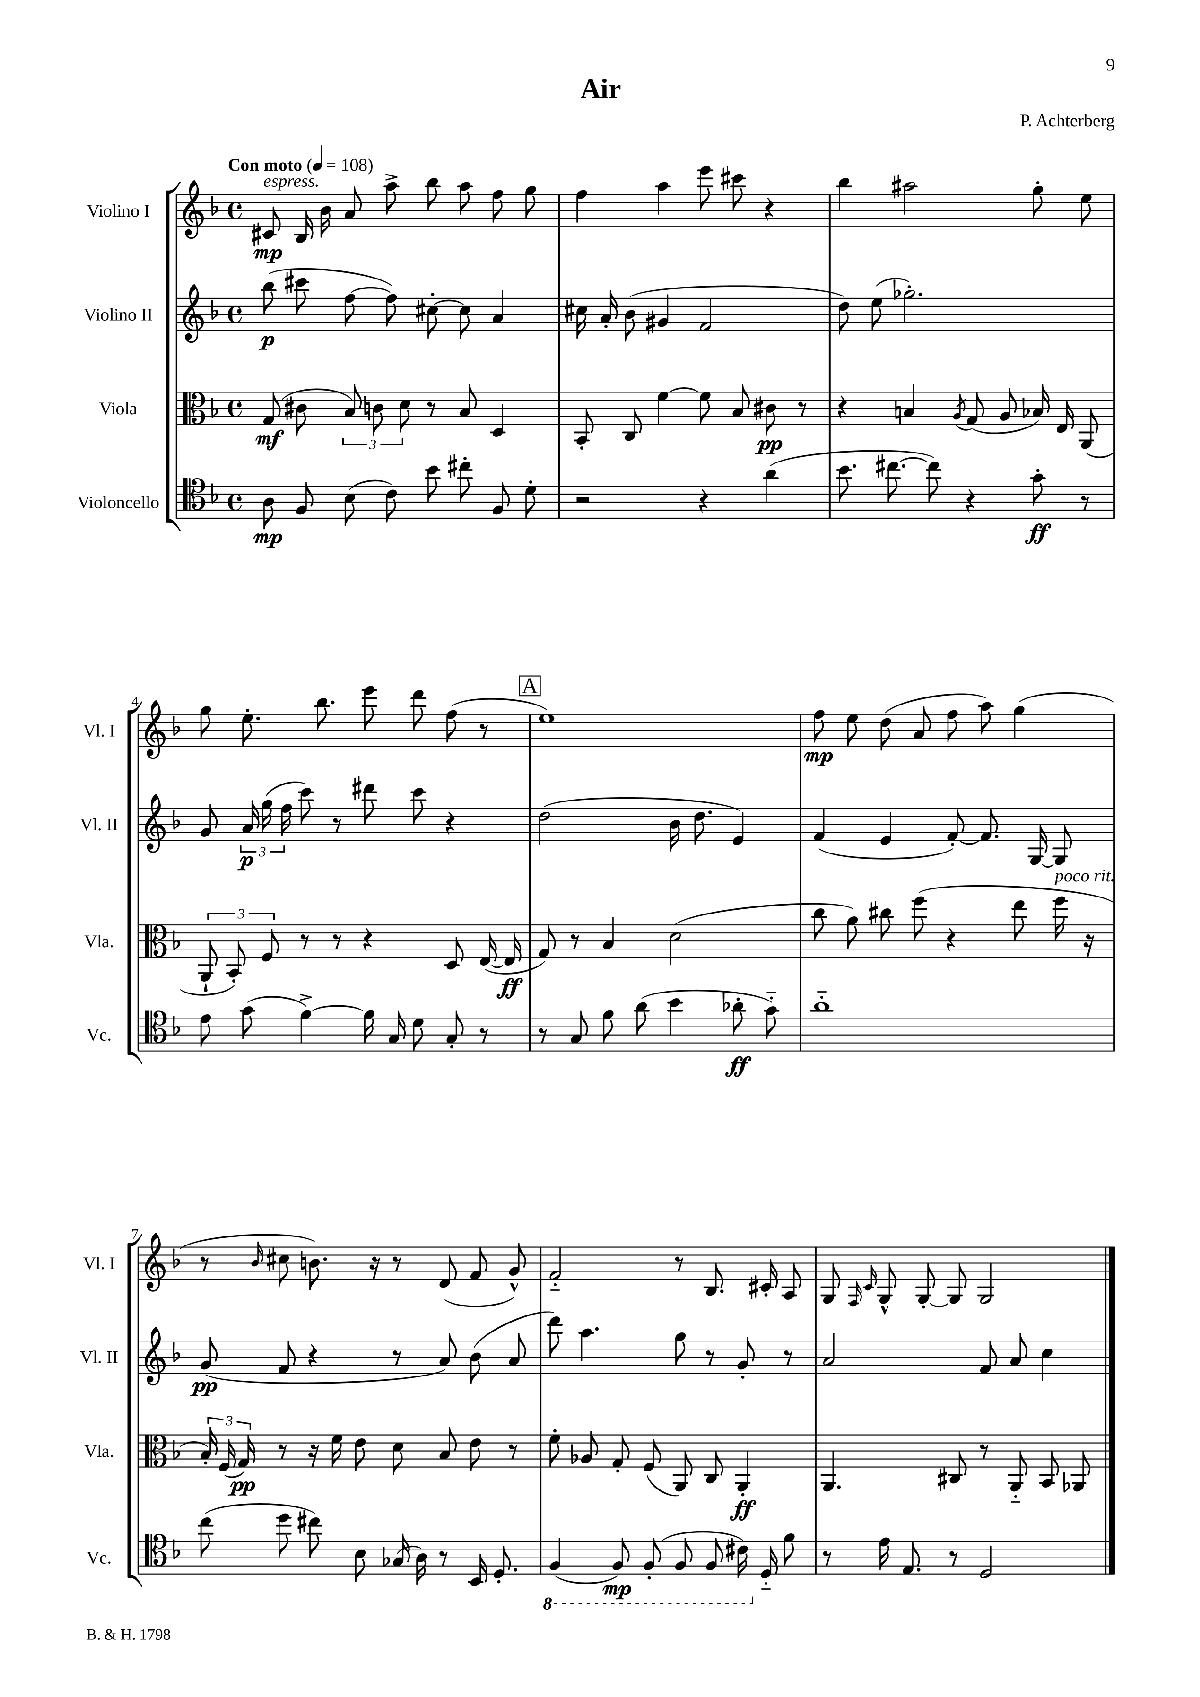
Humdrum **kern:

**kern	**kern	**kern	**kern
*staff4	*staff3	*staff2	*staff1
*clefC4	*clefC3	*clefG2	*clefG2
*k[b-]	*k[b-]	*k[b-]	*k[b-]
*M4/4	*M4/4	*M4/4	*M4/4
*met(c)	*met(c)	*met(c)	*met(c)
*MM108	*MM108	*MM108	*MM108
8A	(8G	(8bb-	8c#
8F	8c#	8ccc#	16B-
.	.	.	16b-
(8B-	12B-)	[8ff	8a
.	12c	.	.
8c)	.	8ff])	8aa^
.	12d	.	.
8b-	8r	[8cc#'	8bb-
8cc#'	8B-	8cc#]	8aa
8F	4D	4a	8ff
8d'	.	.	8gg
=	=	=	=
2r	8BB-'	16cc#	4ff
.	.	16a'	.
.	8C	(8b-	.
.	[4f	4g#	4aa
4r	8f]	2f	8eee
.	8B-	.	8ccc#
(4a	8c#	.	4r
.	8r	.	.
=	=	=	=
8.b-	4r	8dd)	4bb-
.	.	(8ee	.
[8.cc#	.	.	.
.	4B	2.gg-')	2aa#
8cc#])	.	.	.
.	8qA	.	.
4r	(8G	.	.
.	8A	.	.
8g'	16B-)	.	8gg'
.	16E	.	.
8r	(8AA	.	8ee
=	=	=	=
8e	12AA`	8g	8gg
.	12BB-')	.	.
(8g	.	24a	8.ee'
.	12F	(24gg	.
.	.	24ff	.
[4f^)	8r	8ccc)	.
.	.	.	8.bb-
.	8r	8r	.
16f]	4r	8ddd#	8eee
16G	.	.	.
8d	.	8ccc	8ddd
8G'	8D	4r	(8ff
8r	([16E	.	8r
.	16E]	.	.
=	=	=	=
8r	8G)	(2dd	1ee)
8G	8r	.	.
8f	4B-	.	.
(8a	.	.	.
4b-	(2d	16b-	.
.	.	8.dd	.
8a-'	.	4e)	.
8g'~)	.	.	.
=	=	=	=
1a'~	8cc	(4f	8ff
.	8a)	.	8ee
.	8cc#	4e	(8dd
.	(8ff	.	8a
.	4r	[8f')	8ff
.	.	8.f]	8aa)
.	8ee	.	(4gg
.	.	[16G	.
.	16ff	8G]	.
.	16r	.	.
=	=	=	=
(8cc	24B-')	(8g	8r
.	(24F	.	.
.	24G)	.	.
.	.	.	16qqb-
8dd	8r	8f	8cc#
8cc#)	16r	4r	8.b)
.	16f	.	.
8B-	8e	.	.
.	.	.	16r
(16G-	8d	8r	8r
16A)	.	.	.
8r	8B-	8a)	(8d
16BB-	8e	(8b-	8f
8.D'	.	.	.
.	8r	8a	8g^^)
=	=	=	=
(4FF	8f'	8ddd)	2f'~
.	8A-	4.aa	.
8FF)	8G'	.	.
(8FF'	(8F	.	.
8FF	8AA)	8gg	8r
8FF	8C	8r	8.B-
16C#)	4AA'	8g'	.
16D'~	.	.	16c#'
8f	.	8r	8A
=	=	=	=
8r	4.AA	2a	8G
.	.	.	16qqF
.	.	.	16qqc
16e	.	.	8G^^
8.E	.	.	.
.	.	.	[8G'
8r	8C#	.	8G]
2D	8r	8f	2G
.	8AA'~	8a	.
.	8BB-	4cc	.
.	8AA-	.	.
==	==	==	==
*-	*-	*-	*-
